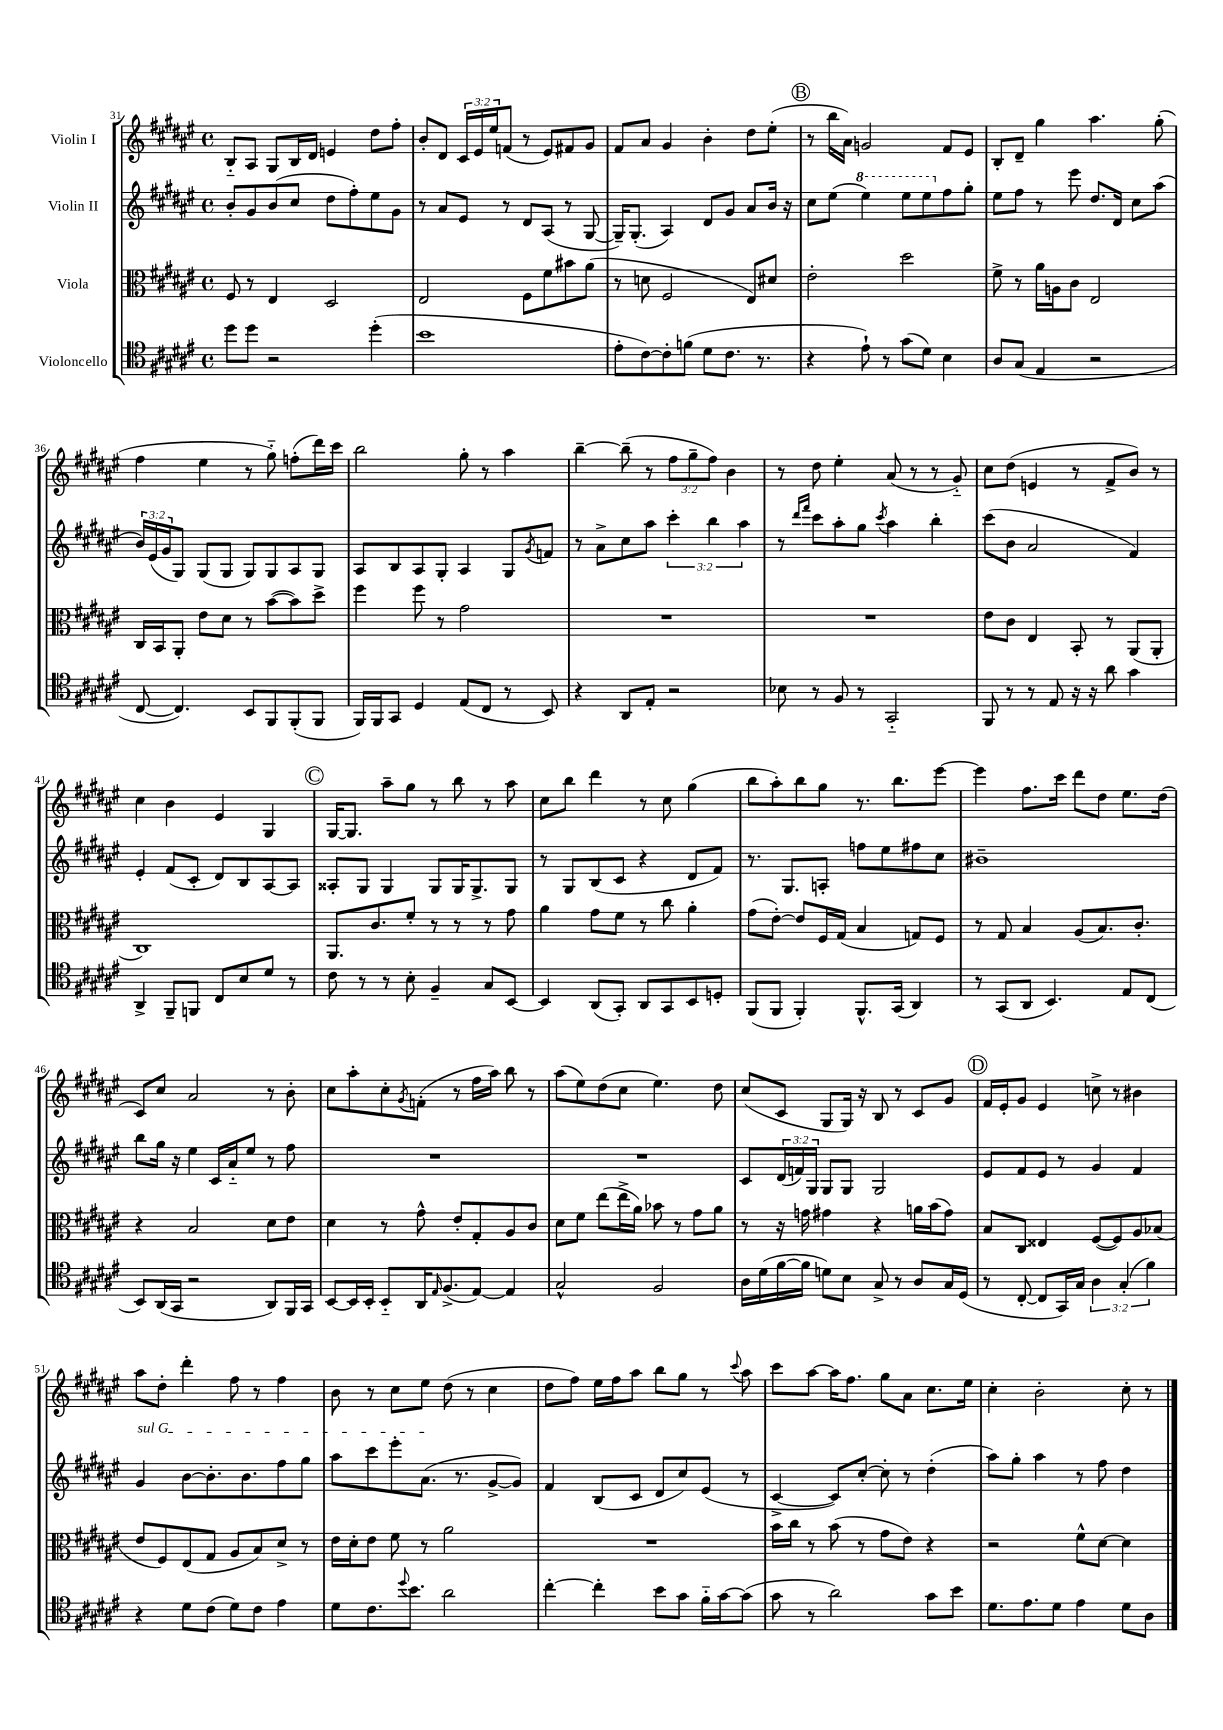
<<
\new StaffGroup <<
\new Staff = "s0" \with { instrumentName = "Violin I" } {
    \clef treble \key fis \major \defaultTimeSignature \time 4/4 \override Staff.TupletNumber.text = #tuplet-number::calc-fraction-text
    b8-_ ais8 gis8 b16 dis'16 e'4 dis''8 fis''8-. |
    b'8-. dis'8 \tuplet 3/2 { cis'16 eis'16 eis''16 } f'8( r8 eis'8) fis'8 gis'8 |
    fis'8 ais'8 gis'4 b'4-. dis''8 eis''8-.( |
    \mark \markup { \circle "B" } r8 b''16 ais'16) g'2 fis'8 eis'8 |
    b8-. dis'8-- gis''4 ais''4. gis''8-.( |
    fis''4 eis''4 r8 gis''8-_) f''8-.( dis'''16) cis'''16 |
    b''2 gis''8-. r8 ais''4 |
    b''4~-- b''8--( r8 \tuplet 3/2 { fis''8 gis''8-- fis''8) } b'4 |
    r8 dis''8 eis''4-. ais'8( r8 r8 gis'8-_) |
    cis''8 dis''8( e'4 r8 fis'8-> b'8) r8 |
    cis''4 b'4 eis'4 gis4 |
    \mark \markup { \circle "C" } gis16~ gis8. ais''8-- gis''8 r8 b''8 r8 ais''8 |
    cis''8 b''8 dis'''4 r8 cis''8 gis''4( |
    b''8 ais''8-.) b''8 gis''8 r8. b''8. eis'''8~ |
    eis'''4 fis''8. cis'''16 dis'''8 dis''8 eis''8. dis''16( |
    cis'8) cis''8 ais'2 r8 b'8-. |
    cis''8 ais''8-. cis''8-. \acciaccatura { gis'8 } f'8-.( r8 fis''16 ais''16) b''8 r8 |
    ais''8( eis''8) dis''8( cis''8 eis''4.) dis''8 |
    cis''8( cis'8 gis8 gis16) r16 b8 r8 cis'8 gis'8 |
    \mark \markup { \circle "D" } fis'16 eis'16-. gis'8 eis'4 c''8-> r8 bis'4 |
    ais''8 dis''8-. dis'''4-. fis''8 r8 fis''4 |
    b'8 r8 cis''8 eis''8 dis''8( r8 cis''4 |
    dis''8 fis''8) eis''16 fis''16 ais''8 b''8 gis''8 r8 \appoggiatura { cis'''8 } ais''8 |
    cis'''8 ais''8~ ais''16 fis''8. gis''8 ais'8 cis''8. eis''16 |
    cis''4-. b'2-. cis''8-. r8 \bar "|." |
}
\new Staff = "s1" \with { instrumentName = "Violin II" } {
    \clef treble \key fis \major \defaultTimeSignature \time 4/4 \override Staff.TupletNumber.text = #tuplet-number::calc-fraction-text
    b'8-. gis'8 b'8( cis''8 dis''8 fis''8-.) eis''8 gis'8 |
    r8 ais'8 eis'8 r8 dis'8 ais8( r8 gis8~ |
    gis16--) gis8.-.( ais4) dis'8 gis'8 ais'8 b'16 r16 |
    \mark \markup { \circle "B" } cis''8 eis''8( \ottava #1 eis'''4) eis'''8 eis'''8 \ottava #0 fis''8 gis''8-. |
    eis''8 fis''8 r8 eis'''8 dis''8. dis'16 cis''8 ais''8( |
    \tuplet 3/2 { b'16) eis'16( gis'16 } gis8) gis8( gis8 gis8) gis8 ais8 gis8 |
    ais8 b8 ais8 gis8-. ais4 gis8 \acciaccatura { gis'8 } f'8 |
    r8 ais'8-> cis''8 ais''8 \tuplet 3/2 { cis'''4-. b''4 ais''4 } |
    r8 \grace { dis'''16 fis'''16 } cis'''8 ais''8-. gis''8 \acciaccatura { cis'''8 } ais''4 b''4-. |
    cis'''8( b'8 ais'2 fis'4) |
    eis'4-. fis'8( cis'8-. dis'8) b8 ais8~ ais8 |
    \mark \markup { \circle "C" } aisis8-. gis8 gis4 gis8 gis16 gis8.-> gis8 |
    r8 gis8 b8( cis'8 r4 dis'8 fis'8) |
    r8. gis8. a8-. f''8 eis''8 fis''8 cis''8 |
    bis'1-- |
    b''8 gis''16 r16 eis''4 cis'16 ais'16-_ eis''8 r8 fis''8 |
    R1 |
    R1 |
    cis'8 \tuplet 3/2 { dis'16( f'16) gis16 } gis8 gis8 gis2 |
    \mark \markup { \circle "D" } eis'8 fis'8 eis'8 r8 gis'4 fis'4 |
    \once \override TextSpanner.bound-details.left.text = \markup { \italic "sul G" } gis'4\startTextSpan b'8~ b'8.-. b'8. fis''8 gis''8 |
    ais''8 cis'''8 eis'''8-. ais'8.\stopTextSpan( r8. gis'8~-> gis'8) |
    fis'4 b8( cis'8 dis'8 cis''8) eis'8( r8 |
    cis'4~-> cis'8) cis''8~-. cis''8-. r8 dis''4-.( |
    ais''8) gis''8-. ais''4 r8 fis''8 dis''4 \bar "|." |
}
\new Staff = "s2" \with { instrumentName = "Viola" } {
    \clef alto \key fis \major \defaultTimeSignature \time 4/4
    fis8 r8 eis4 dis2 |
    eis2 fis8 fis'8 bis'8 ais'8( |
    r8 d'8 fis2 eis8) dis'8 |
    \mark \markup { \circle "B" } eis'2-. dis''2 |
    fis'8-> r8 ais'16 a16 cis'8 eis2 |
    cis16 b,16 ais,8-. eis'8 dis'8 r8 b'8~( b'8) dis''8-> |
    fis''4 fis''8 r8 gis'2 |
    R1 |
    R1 |
    eis'8 cis'8 eis4 b,8-. r8 ais,8( ais,8-. |
    cis1) |
    \mark \markup { \circle "C" } ais,8. cis'8. fis'8-. r8 r8 r8 gis'8 |
    ais'4 gis'8 fis'8 r8 cis''8 ais'4-. |
    gis'8( eis'8~-.) eis'8 fis16 gis16( b4 g8) fis8 |
    r8 gis8 b4 ais8( b8.) cis'8.-. |
    r4 b2 dis'8 eis'8 |
    dis'4 r8 gis'8-^ eis'8-. gis8-. ais8 cis'8 |
    dis'8 fis'8 eis''8( eis''16-> ais'16) bes'8 r8 gis'8 ais'8 |
    r8 r16 g'16 gis'4 r4 a'16 b'16( gis'8) |
    \mark \markup { \circle "D" } b8 cis8 eisis4 fis8~( fis8) ais8 bes8( |
    eis'8 fis8) eis8( gis8 ais8 b8) dis'8-> r8 |
    eis'16 dis'16-. eis'8 fis'8 r8 ais'2 |
    R1 |
    b'16 cis''16 r8 b'8( r8 gis'8 eis'8) r4 |
    r2 fis'8-^ dis'8~ dis'4 \bar "|." |
}
\new Staff = "s3" \with { instrumentName = "Violoncello" } {
    \clef tenor \key fis \major \defaultTimeSignature \time 4/4 \override Staff.TupletNumber.text = #tuplet-number::calc-fraction-text
    dis''8 dis''8 r2 dis''4-.( |
    b'1 |
    eis'8-. cis'8~) cis'8-. f'8( dis'8 cis'8. r8. |
    \mark \markup { \circle "B" } r4 eis'8-!) r8 gis'8( dis'8) b4 |
    ais8 gis8( eis4 r2 |
    cis8~ cis4.) b,8 fis,8 fis,8-.( fis,8 |
    fis,16) fis,16 gis,8 dis4 eis8( cis8 r8 b,8) |
    r4 ais,8 eis8-. r2 |
    bes8 r8 fis8 r8 gis,2-_ |
    fis,8 r8 r8 eis8 r16 r16 ais'8 gis'4 |
    ais,4-> fis,8-- f,8 cis8 b8 dis'8 r8 |
    \mark \markup { \circle "C" } cis'8 r8 r8 b8-. fis4-- gis8 b,8~ |
    b,4 ais,8( gis,8-.) ais,8 gis,8 b,8 d8-. |
    fis,8( fis,8 fis,4-.) fis,8.-^ gis,16( ais,4) |
    r8 gis,8( ais,8 b,4.) eis8 cis8( |
    b,8) ais,16( gis,16 r2 ais,8) fis,16 gis,16 |
    b,8~ b,16 b,16-. b,8-_ ais,16 \grace { eis16 } fis8.->( eis8~) eis4 |
    gis2-^ fis2 |
    ais16 dis'16( fis'16~ fis'16 d'8) b8 gis8-> r8 ais8 gis16 dis16( |
    \mark \markup { \circle "D" } r8 cis8~-. cis8 gis,16) gis16 \tuplet 3/2 { ais4 gis4-.( fis'4) } |
    r4 dis'8 cis'8( dis'8) cis'8 eis'4 |
    dis'8 cis'8. \appoggiatura { dis''8 } b'8. ais'2 |
    cis''4~-. cis''4-. b'8 gis'8 fis'16-_ gis'16~ gis'8( |
    gis'8 r8 ais'2) gis'8 b'8 |
    dis'8. eis'8. dis'8 eis'4 dis'8 ais8 \bar "|." |
}
>>
>>
\layout { \context { \Score currentBarNumber = #31 } }
